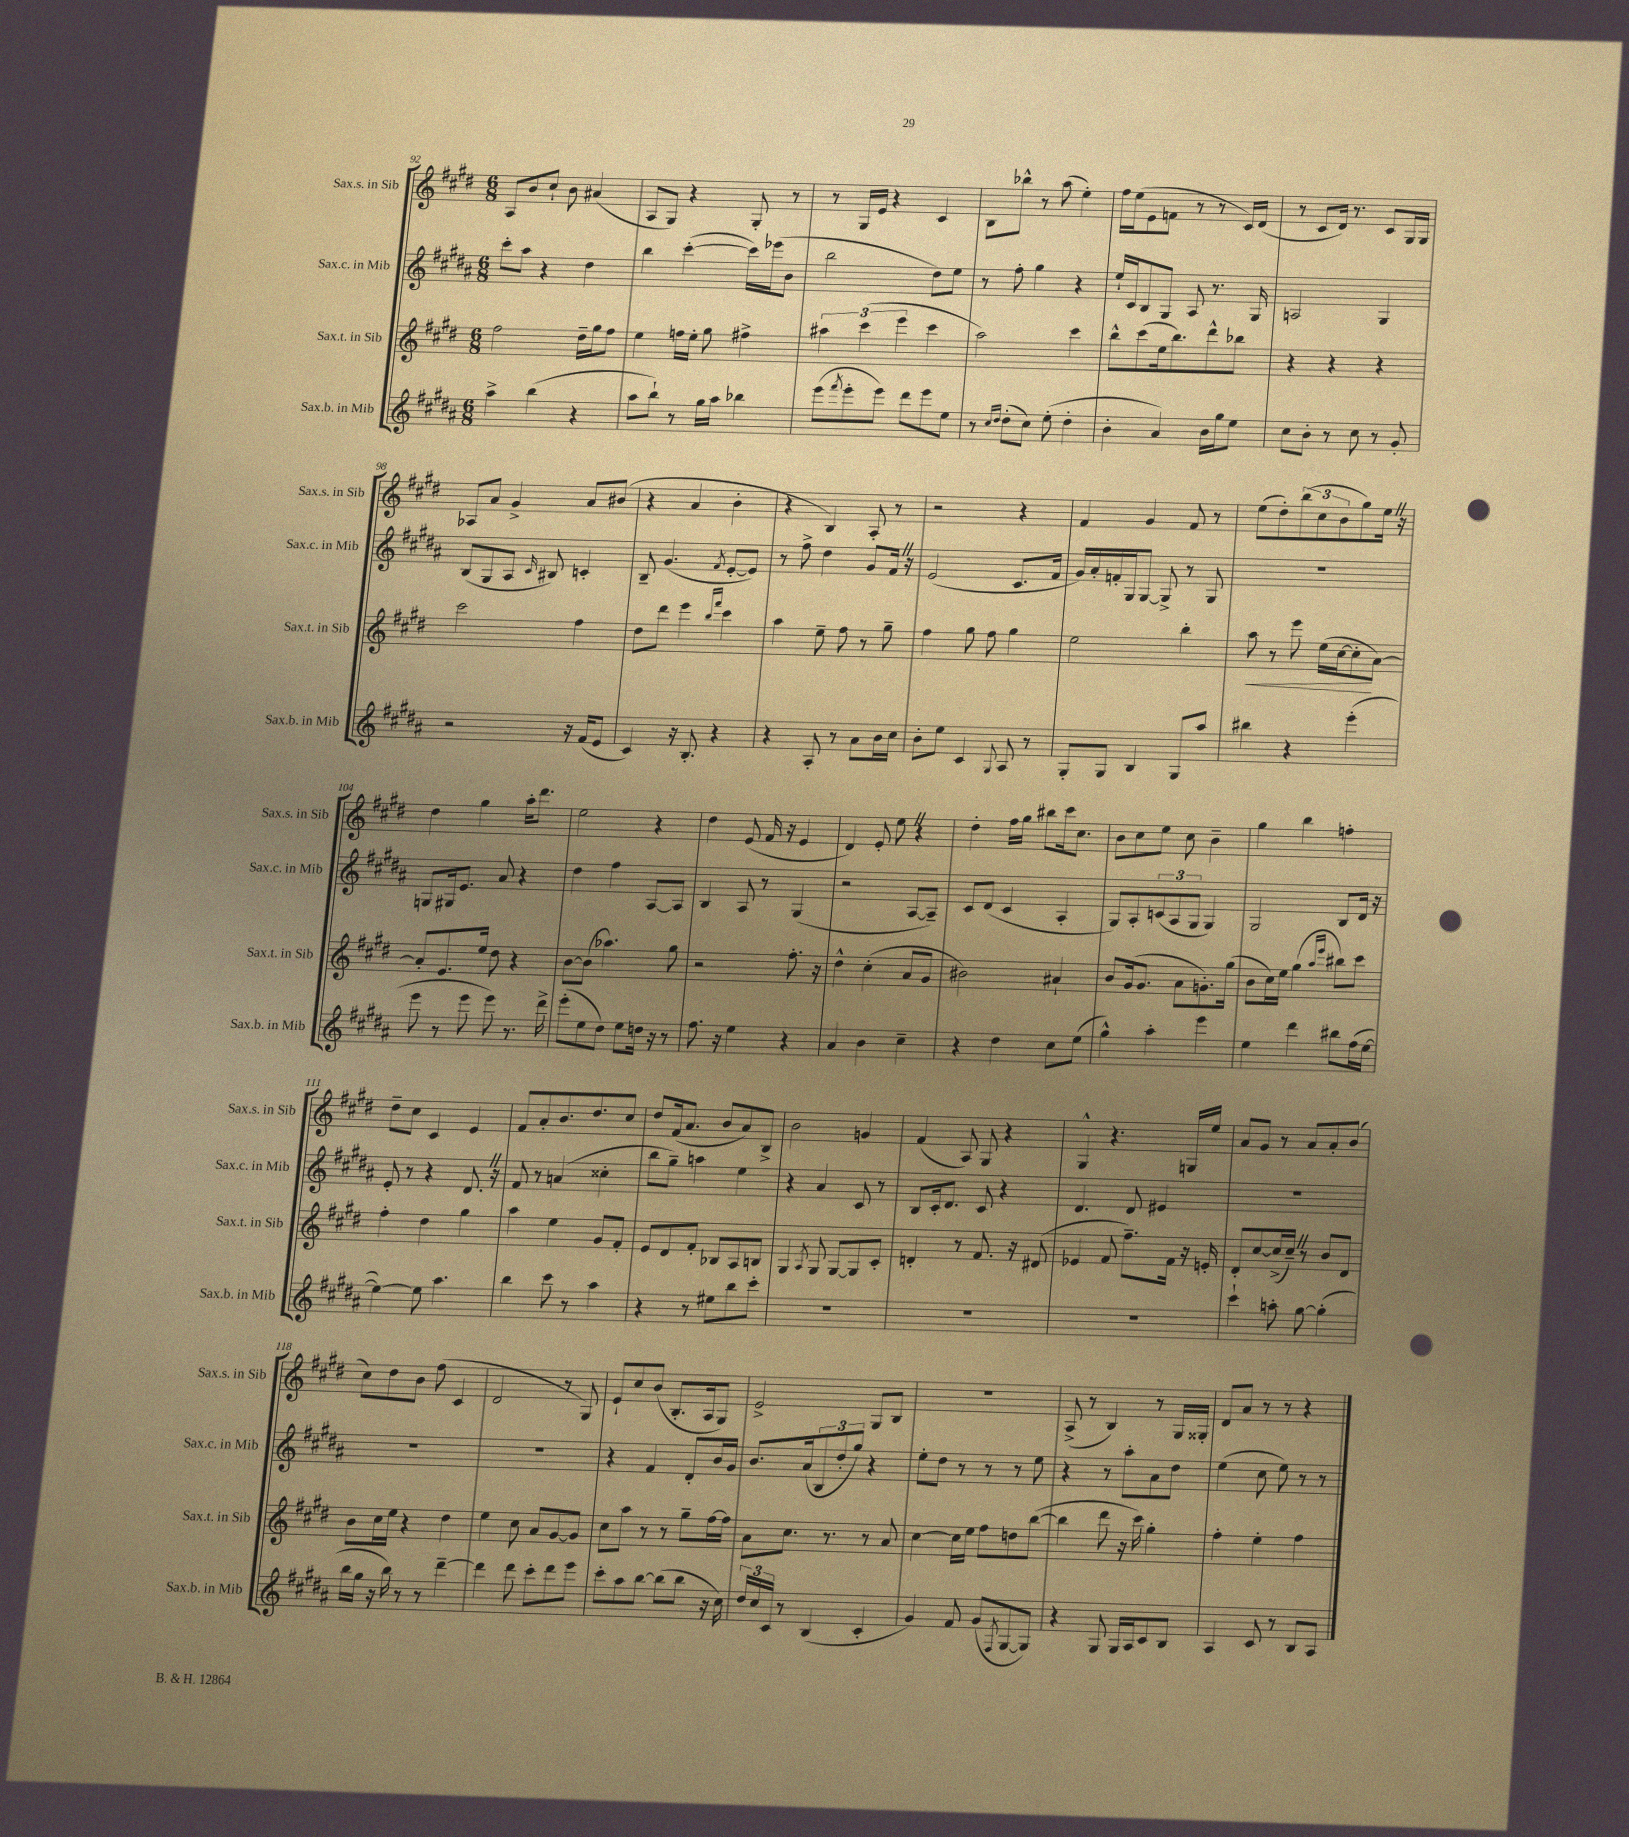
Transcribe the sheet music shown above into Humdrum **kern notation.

**kern	**kern	**kern	**kern
*staff4	*staff3	*staff2	*staff1
*clefG2	*clefG2	*clefG2	*clefG2
*k[f#c#g#d#a#]	*k[f#c#g#d#]	*k[f#c#g#d#a#]	*k[f#c#g#d#]
*M6/8	*M6/8	*M6/8	*M6/8
4aa#^	2ff#	8ccc#'	8A
.	.	8aa#	8b
(4bb	.	4r	8cc#`
.	.	.	8b
4r	16dd#~	4dd#	(4a#
.	16gg#	.	.
.	8ff#	.	.
=	=	=	=
8aa#	4ee	4bb	8A
8bb`)	.	.	8G#)
8r	16ff	([4ccc#'	4r
.	16ee'	.	.
16gg#	8gg#	.	.
16aa#	.	.	.
4bb-	4ff#^	16ccc#])	8G#'
.	.	(16eee-	.
.	.	8b	8r
=	=	=	=
(8eee	6aa#	2bb	8r
8qfff#	.	.	.
8eee'	.	.	16G#
.	(6ccc#	.	.
.	.	.	16e
8eee)	.	.	4r
.	6eee	.	.
8ddd#	.	.	.
8eee	4ccc#	8dd#)	4c#
8ee	.	8ee	.
=	=	=	=
8r	2aa)	8r	8B
16qqcc#	.	.	.
16qqdd#	.	.	.
(8dd#'	.	8ff#'	8bb-^^
8cc#)	.	4gg#	8r
(8ee'	.	.	(8aa
4dd#'	4ccc#	4r	4ee')
=	=	=	=
4b'	8bb^^	16ee`	16ff#
.	.	16c#	(16ee
.	(8ccc#	8B	8e
4a#)	16ee	8G#	8f
.	8.bb)	.	.
.	.	8A#	8r
16b	8ddd#^^	8.r	8r
16gg#	.	.	.
8ee	8bb-	.	16c#)
.	.	16G#	(16d#
=	=	=	=
8cc#	4r	2A	8r
8b'	.	.	8c#
8r	4r	.	16d#)
.	.	.	8.r
8cc#	.	.	.
8r	4r	4G#	8c#
8g#'	.	.	16G#
.	.	.	16G#
=	=	=	=
2r	2ccc#	(8B	8A-
.	.	8G#	8a
.	.	8A#	4g#^
.	.	16qqc#	.
.	.	8B#)	.
16r	4ff#	4c'	8a
(16f#	.	.	.
8e	.	.	(8b#
=	=	=	=
4c#)	8dd#	8B~	4r
.	8ddd#	(4.g#	.
16r	4eee	.	4a
8.B'	.	.	.
.	16qqbb	.	.
.	16qqfff#	8qf#	.
4r	4ccc#	[8e'	4b'
.	.	8e])	.
=	=	=	=
4r	4aa	8r	4r
.	.	8ff#^	.
8A#'	8ee~	4dd#	4B)
8r	8ff#	.	.
8a#	8r	8g#	8A'
16b	8gg#~	16f#	8r
16cc#	.	16r	.
=	=	=	=
8b'	4ff#	(2e	2r
8ee	.	.	.
4c#	8gg#	.	.
.	8ff#	.	.
8qqG#	.	.	.
8A#	4gg#	8.c#	4r
8r	.	.	.
.	.	16f#	.
=	=	=	=
8G#'	2ee	16g#)	4f#
.	.	16a#'	.
8G#	.	16f'	.
.	.	16G#	.
4B	.	[8G#	4g#
.	.	8G#^]	.
8G#	4bb'	8r	8f#
8aa#	.	8G#	8r
=	=	=	=
4bb#	8aa	2.r	(8ee
.	8r	.	8dd#')
4r	8eee	.	(12bb
.	.	.	12cc#
.	(16ee	.	.
.	.	.	12b
.	[16cc#	.	.
(4eee'	8cc#']	.	8gg#)
.	[8a)	.	16ee
.	.	.	16r
=	=	=	=
8eee	8a']	8G	4dd#
8r	8.e	16G#	.
.	.	8.e	.
8eee	.	.	4gg#
.	16ee	.	.
8eee)	8dd#	8a#	.
8.r	4r	4r	16aa'
.	.	.	8.ddd#
16ddd#^	.	.	.
=	=	=	=
(8eee'	[8b	4dd#	2ee
8ee	(8b]	.	.
8dd#)	4.aa-)	4ff#	.
8ee	.	.	.
16dd	.	[8A#	4r
16r	.	.	.
8r	8gg#	8A#]	.
=	=	=	=
8.ff#	2r	4B	4dd#
16r	.	.	.
4ee	.	8A#	(8e
.	.	8r	16f#
.	.	.	16r
4r	8.ff#'	(4G#	4e
.	16r	.	.
=	=	=	=
4a#	4dd#^^	2r	4d#)
4b	(4cc#'	.	8e'
.	.	.	8ee
4cc#~	8a	[8A#	4r
.	8g#	8A#~])	.
=	=	=	=
4r	2b#)	8c#	4dd#'
.	.	(8d#	.
4dd#	.	4c#	16ff#
.	.	.	16gg#
.	.	.	8bb#
8cc#	4a#`	4A#'	16ccc#
.	.	.	8.cc#
(8ee	.	.	.
=	=	=	=
4gg#^^)	8b	8G#)	8b
.	(16g#	8A#'	8cc#
.	8.g#	.	.
4aa#'	.	(12c	8ee
.	.	12A#	.
.	8a	.	8cc#
.	.	12G#	.
4eee	8.g')	4G#)	4b~
.	(16gg#	.	.
=	=	=	=
4ee	8b	2G#	4gg#
.	16cc#)	.	.
.	16ee	.	.
4ddd#	(4gg#	.	4bb
.	16qqaa	.	.
.	16qqeee	.	.
8bb#	8bb#)	8B	4ff'
(16ff#	8ccc#	16d#	.
[16ee	.	16r	.
=	=	=	=
4ee_)	4ff#'	8e'	8dd#~
.	.	8r	8cc#
8ee]	4dd#	4r	4c#
4.aa#	.	.	.
.	4gg#	8.d#	4e
.	.	16r	.
=	=	=	=
4bb	4aa	8f#	8f#
.	.	8r	8a'
8ccc#	4ee	(4a	8.b
8r	.	.	.
.	.	.	8.dd#
4aa#	8g#	4cc##'	.
.	8f#'	.	8cc#
=	=	=	=
4r	8e	8bb	8dd#
.	8d#	8gg#~)	(16f#
.	.	.	8.a
8r	8f#'	4aa	.
8ee#	8B-	.	8b
8bb	8A	4ee	8a)
8ccc#'	8B	.	8B^
=	=	=	=
2.r	4G#	4r	2b
.	8qA	.	.
.	8G#	4a#	.
.	[8G#	.	.
.	8G#]	8c#	4g
.	8c#'	8r	.
=	=	=	=
2.r	4d'	8B	(4f#
.	.	16c#'	.
.	.	8.d#	.
.	8r	.	8A)
.	8.f#	8c#	8G#
.	.	4r	4r
.	16r	.	.
.	(8d#	.	.
=	=	=	=
2.r	4e-	4.d#	4G#^^
.	8f#	.	4.r
.	8.ff#~)	8d#	.
.	.	4e#	.
.	16f#	.	.
.	16r	.	16G
.	16e'	.	16ee
=	=	=	=
4ccc#`	8d#'	2.r	8a
.	[8cc#	.	8g#
8aa'	(16cc#^]	.	8r
.	16cc#~)	.	.
[8gg#	8r	.	8a
(4gg#']	8b	.	8a'
.	8d#	.	(8b
=	=	=	=
16bb	8b	2.r	8cc#)
16gg#	.	.	.
16r	16cc#	.	8dd#
16bb)	16ee	.	.
8r	4r	.	8b
8r	.	.	(8ff#
[4ddd#~	4dd#	.	4c#
=	=	=	=
4ddd#]	4ee	2.r	2d#
8ddd#	8cc#	.	.
8ccc#'	8a	.	.
8ddd#	[8g#	.	8r
8eee	8g#]	.	8G#)
=	=	=	=
8ccc#'	8cc#	4r	8e`
8aa#	8aa	.	8cc#
[8bb	8r	4f#	(8b
(8bb]	8r	.	8.B'
8bb	8gg#~	8d#'	.
.	.	.	16A
16r	[16ff#	16b	8G#)
16cc#)	16ff#]	16g#	.
=	=	=	=
24dd#	8a	8.b	2e^
24cc#	.	.	.
24c#	.	.	.
8r	8.cc#	.	.
.	.	(16a#	.
(4B	.	12B	.
.	8.r	.	.
.	.	12dd#'	.
.	.	12gg#)	.
4c#'	8r	4r	8G#
.	8a	.	8B
=	=	=	=
4g#)	[4cc#	8ee'	2.r
.	.	8dd#	.
8f#	16cc#]	8r	.
.	16ee	.	.
(8g#	8ff#	8r	.
8qF#	.	.	.
[8G#	8dd	8r	.
8G#])	([8bb	8ee	.
=	=	=	=
4r	4bb]	4r	(8A^
.	.	.	8r
8G#	8ddd#	8r	4B)
16G#	16r	8aa#'	.
16A#	16ccc#)	.	.
8c#	4gg#'	8a#	8r
8B	.	8dd#	16G#
.	.	.	16G##'
=	=	=	=
4A#	4ff#'	(4ee	8d#
.	.	.	8a
8c#	4ee'	8cc#	8r
8r	.	8ee)	8r
8B	4ff#	8r	4r
8A#	.	8r	.
==	==	==	==
*-	*-	*-	*-
